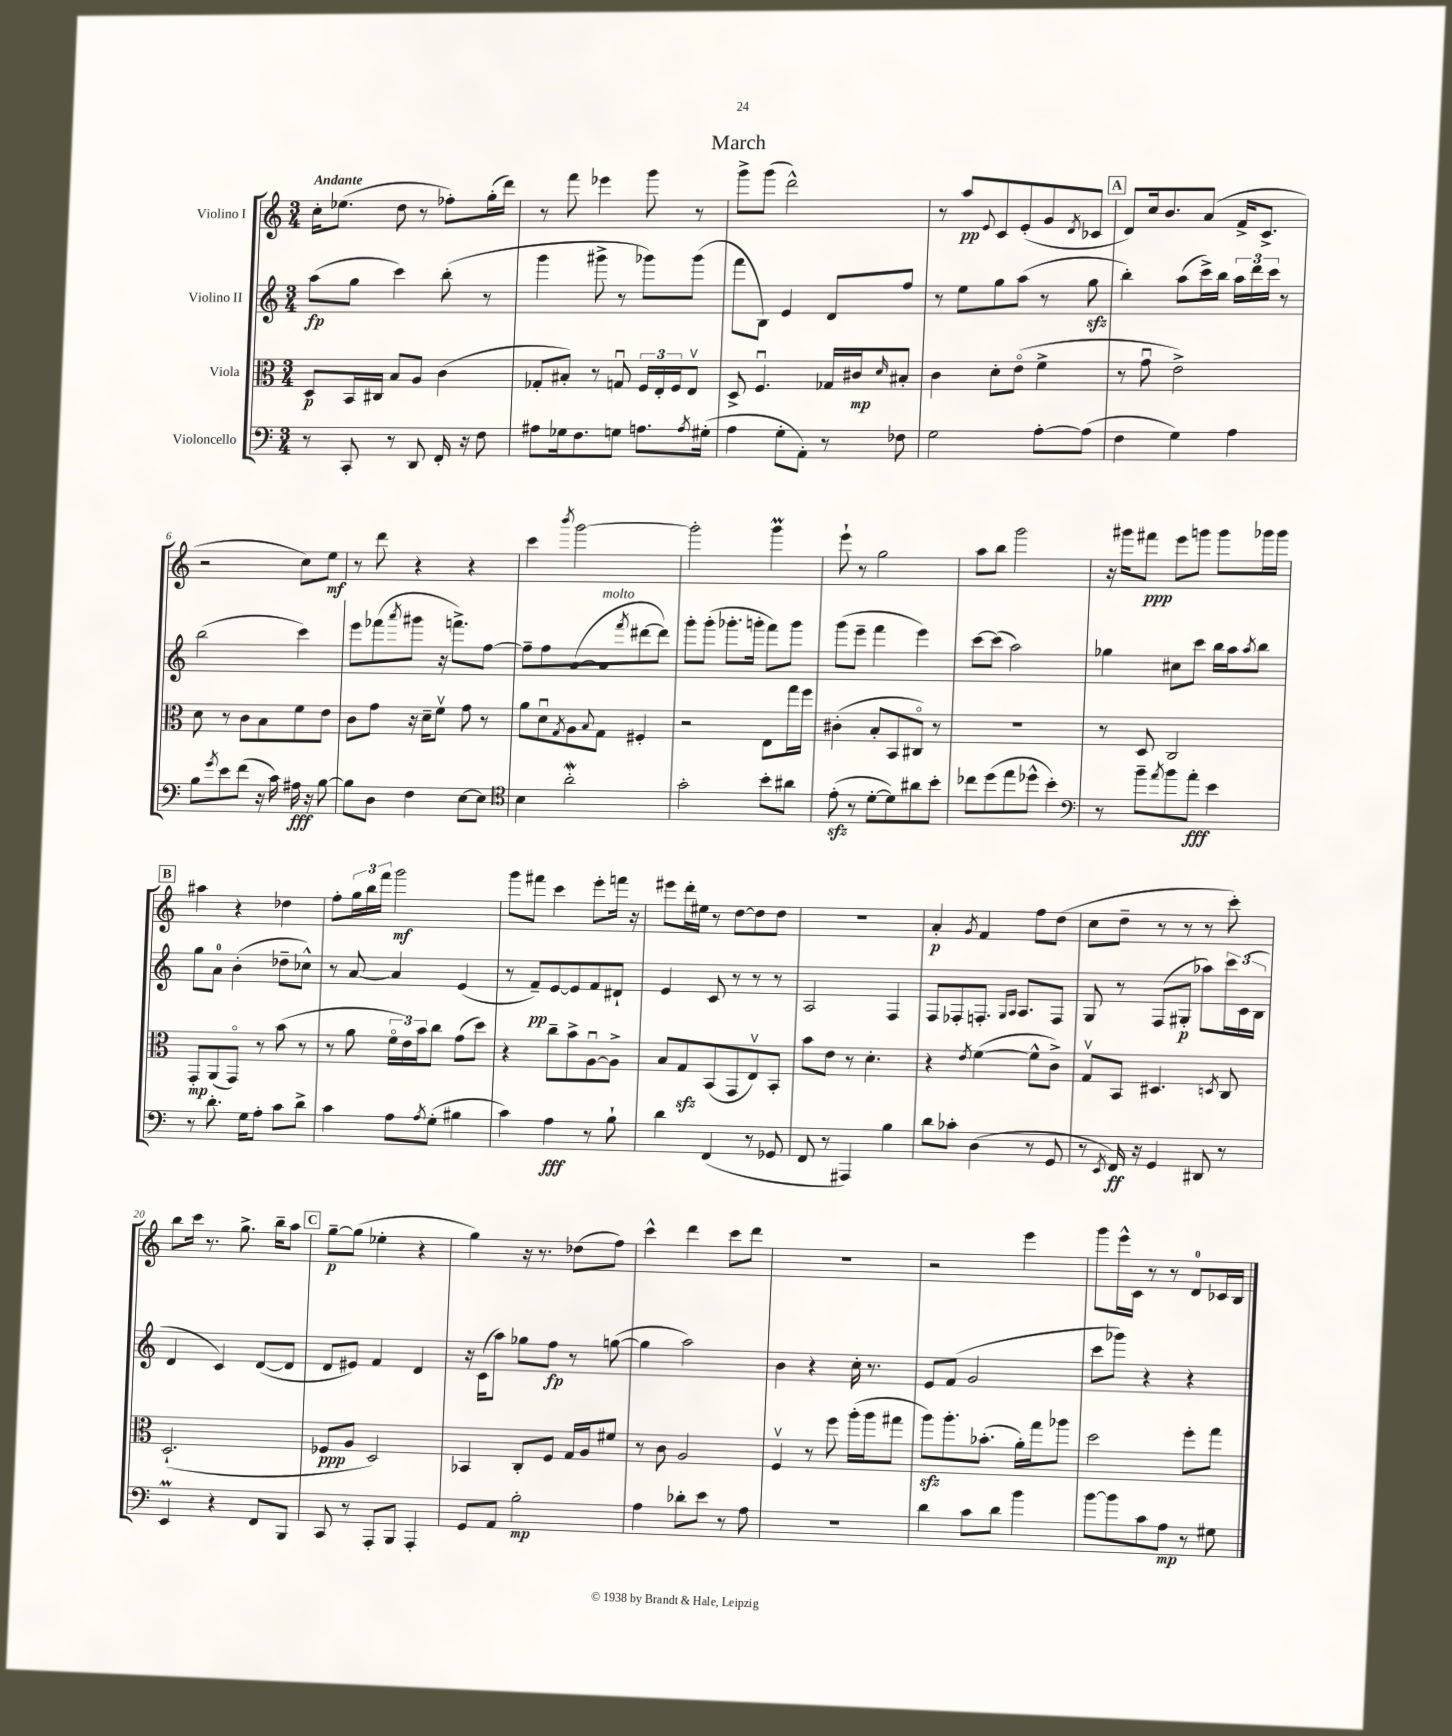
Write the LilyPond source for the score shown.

\header { title = "March" }
<<
\new StaffGroup <<
\new Staff = "s0" \with { instrumentName = "Violino I" } {
    \clef treble \key c \major \numericTimeSignature \time 3/4 \tempo "Andante"
    c''16-. ees''8.( d''8 r8 fes''8-.) g''16-.( d'''16) |
    r8 f'''8 ees'''4 g'''8 r8 |
    g'''8-> g'''8( d'''2-^) |
    r8 a''8\pp \appoggiatura { e'8 } c'8 e'8-.( g'8 \acciaccatura { d'8 } ces'8 |
    \mark \markup { \box "A" } d'8) c''16 b'8. a'8( f'16-> c'8.-> |
    r2 c''8) e''8\mf |
    r8 d'''8 r4 r4 |
    c'''4 \acciaccatura { b'''8 } g'''2~ |
    g'''2-. g'''4\prall |
    e'''8-! r8 g''2 |
    a''8 b''8 g'''2 |
    r16 gis'''16 fis'''8\ppp e'''8 g'''8 g'''8 ges'''16 ges'''16 |
    \mark \markup { \box "B" } ais''4 r4 des''4 |
    f''8-. \tuplet 3/2 { g''16 b''16 f'''16 } g'''2\mf |
    g'''8 fis'''8 c'''4 e'''8-. f'''16 r16 |
    eis'''8 d'''16-. eis''16 r8 d''8~ d''8 d''8 |
    R2. |
    a'4-.\p \acciaccatura { g'8 } f'4 f''8 d''8( |
    c''8 d''8-- r8 r8 r8 c'''8-.) |
    b''8 c'''16 r8. g''8.-> b''16-- a''8 |
    \mark \markup { \box "C" } g''8~--\p g''8( ees''4-. r4 |
    g''4) r16 r8. des''8( f''8) |
    c'''4-^ d'''4 c'''8 d'''8 |
    R2. |
    r2 e'''4 |
    g'''8 e'''16-^ c'16 r8 r8 d'8-0 ces'16 b16 \bar "|." |
}
\new Staff = "s1" \with { instrumentName = "Violino II" } {
    \clef treble \key c \major \numericTimeSignature \time 3/4
    a''8\fp( g''8 c'''4) b''8-.( r8 |
    g'''4 gis'''8-> r8 ges'''8) ges'''8( |
    f'''8 b8) e'4 d'8 f''8 |
    r8 e''8 g''8 a''8( r8 g''8\sfz |
    \mark \markup { \box "A" } b''4-.) a''8( c'''16->) b''16 \tuplet 3/2 { a''16 d'''16 c'''16 } r8 |
    b''2( c'''4) |
    e'''8 fes'''8( \acciaccatura { a'''8 } gis'''8 r16 f'''8.->) f''8~ |
    f''8-- f''8 a'8~( a'8^\markup { \italic "molto" } \acciaccatura { f'''8 } dis'''8~ dis'''8) |
    g'''8-. g'''8-.( ges'''8.-. g'''16-. f'''8) g'''8 |
    g'''8( e'''8-- f'''4 e'''4) |
    c'''8~ c'''8( a''2) |
    ges''4 cis''8 c'''8 b''16 a''16 \acciaccatura { a''8 } b''8 |
    \mark \markup { \box "B" } g''8 a'8-0 b'4-.( des''8-- ces''8-^) |
    r8 a'8~ a'4 e'4( |
    r8 f'8--\pp) e'8~ e'8 f'8 dis'8-! |
    e'4 c'8 r8 r8 r8 |
    a2 f4 |
    f8 fes8-. f8.-. \grace { g16 a16 } a8. f8 |
    g8 r8 f8( gis8-.\p aes''8) \tuplet 3/2 { c'''16 c'16( b16 } |
    d'4 c'4) d'8~( d'8 |
    \mark \markup { \box "C" } d'8 eis'8) f'4 d'4 |
    r16 c'16( a''8) ges''8 f''8\fp r8 g''8~( |
    g''4 a''2) |
    b'4 r4 c''16-. r8. |
    e'8 f'8( g'2 |
    c'''8 ges'''8) r4 r4 \bar "|." |
}
\new Staff = "s2" \with { instrumentName = "Viola" } {
    \clef alto \key c \major \numericTimeSignature \time 3/4
    d8\p b,16 cis16 b8 a8 c'4( |
    ges8-. bis8-.) r8 g8\downbow \tuplet 3/2 { f16 e16-. f16 } e8\upbow |
    d8-> f4.\downbow ges16 cis'16\mp \grace { d'16 } bis8-. |
    c'4 d'8-. e'8\flageolet( f'4-> |
    \mark \markup { \box "A" } r8 g'8\downbow e'2->) |
    d'8 r8 c'8 b8 f'8 e'8 |
    c'8 g'8 r16 d'16-- f'8\upbow g'8 r8 |
    a'8 d'8\downbow \acciaccatura { g8 } a8 \appoggiatura { b8 } g8 fis4-. |
    r2 e8 g''16 f''16 |
    cis'4-.( b8-. b,8 cis8\flageolet) r8 |
    R2. |
    r8 d8 c2 |
    \mark \markup { \box "B" } g,8-.\mp a,8( g,8\flageolet) r8 b'8( r8 |
    r8 a'8 \tuplet 3/2 { f'16\flageolet e'16) b'16 } c''8 g'8( d''8) |
    r4 c''8-- b'8-> a8~\downbow a8-> |
    b8 g8\sfz b,8( g,8 e8\upbow) b,8-. |
    b'8 e'8 r8 d'4.-. |
    r4 \acciaccatura { e'8 } f'4~( f'8-^ c'8->) |
    g8\upbow b,8 dis4. \acciaccatura { d8 } c8 |
    d2.-!( |
    \mark \markup { \box "C" } fes8\ppp a8 d2) |
    bes,4 c8-. f8 g16 a16 fis'8 |
    r8 c'8 a2 |
    f4\upbow r8 f''8 a''16-.( a''16 gis''8 |
    a''8\sfz) a''8.-. bes'8.-.( a'16-.) g''16 aes''8 |
    d''2 f''8-. g''8 \bar "|." |
}
\new Staff = "s3" \with { instrumentName = "Violoncello" } {
    \clef bass \key c \major \numericTimeSignature \time 3/4
    r8 c,8-. r8 d,8 f,16-. r16 f8 |
    ais8 ges16 f8. g8 a8. \acciaccatura { a8 } gis16-.( |
    a4 g8-. a,8-.) r8 fes8 |
    g2 a8~-. a8( |
    \mark \markup { \box "A" } f4 g4) a4 |
    b8 \acciaccatura { g'8 } e'8 f'8( r16 c'16) ais16\fff r16 b8~ |
    b8 d8 f4 e8~ e8 |
    \clef tenor b4 a'2-.\mordent |
    g'2-. b'8-. ais'8 |
    e'8-.\sfz( r8 d'8~-. d'8) ais'8 b'8-. |
    ces''8 d''8( e''8 des''8-^ b'4-.) |
    \clef bass r8 b'8-- \acciaccatura { a'8 } b'8 a'8-.\fff e'4 |
    \mark \markup { \box "B" } r8 d'8.-. g16 a8-. c'8 d'8-> |
    c'4 a8 \acciaccatura { a8 } g8-.( bis4 |
    c'4) a4\fff r8 b8-! |
    d'4 f,4( r8 ges,8 |
    f,8 r8 ais,,4) b4 |
    d'8 ces'8-. d4( r8 g,8 |
    r8 \acciaccatura { e,8 } f,16\ff) r16 g,4 dis,8 r8 |
    e,4\prall r4 f,8 b,,8 |
    \mark \markup { \box "C" } c,8 r8 a,,8-. b,,8 a,,4-. |
    g,8 a,8 b2-.\mp |
    a4 des'8-. e'8 r8 a8 |
    R2. |
    d'4 c'8 d'8 b'4 |
    b'8~ b'8 c'8 a8\mp r8 gis8 \bar "|." |
}
>>
>>
